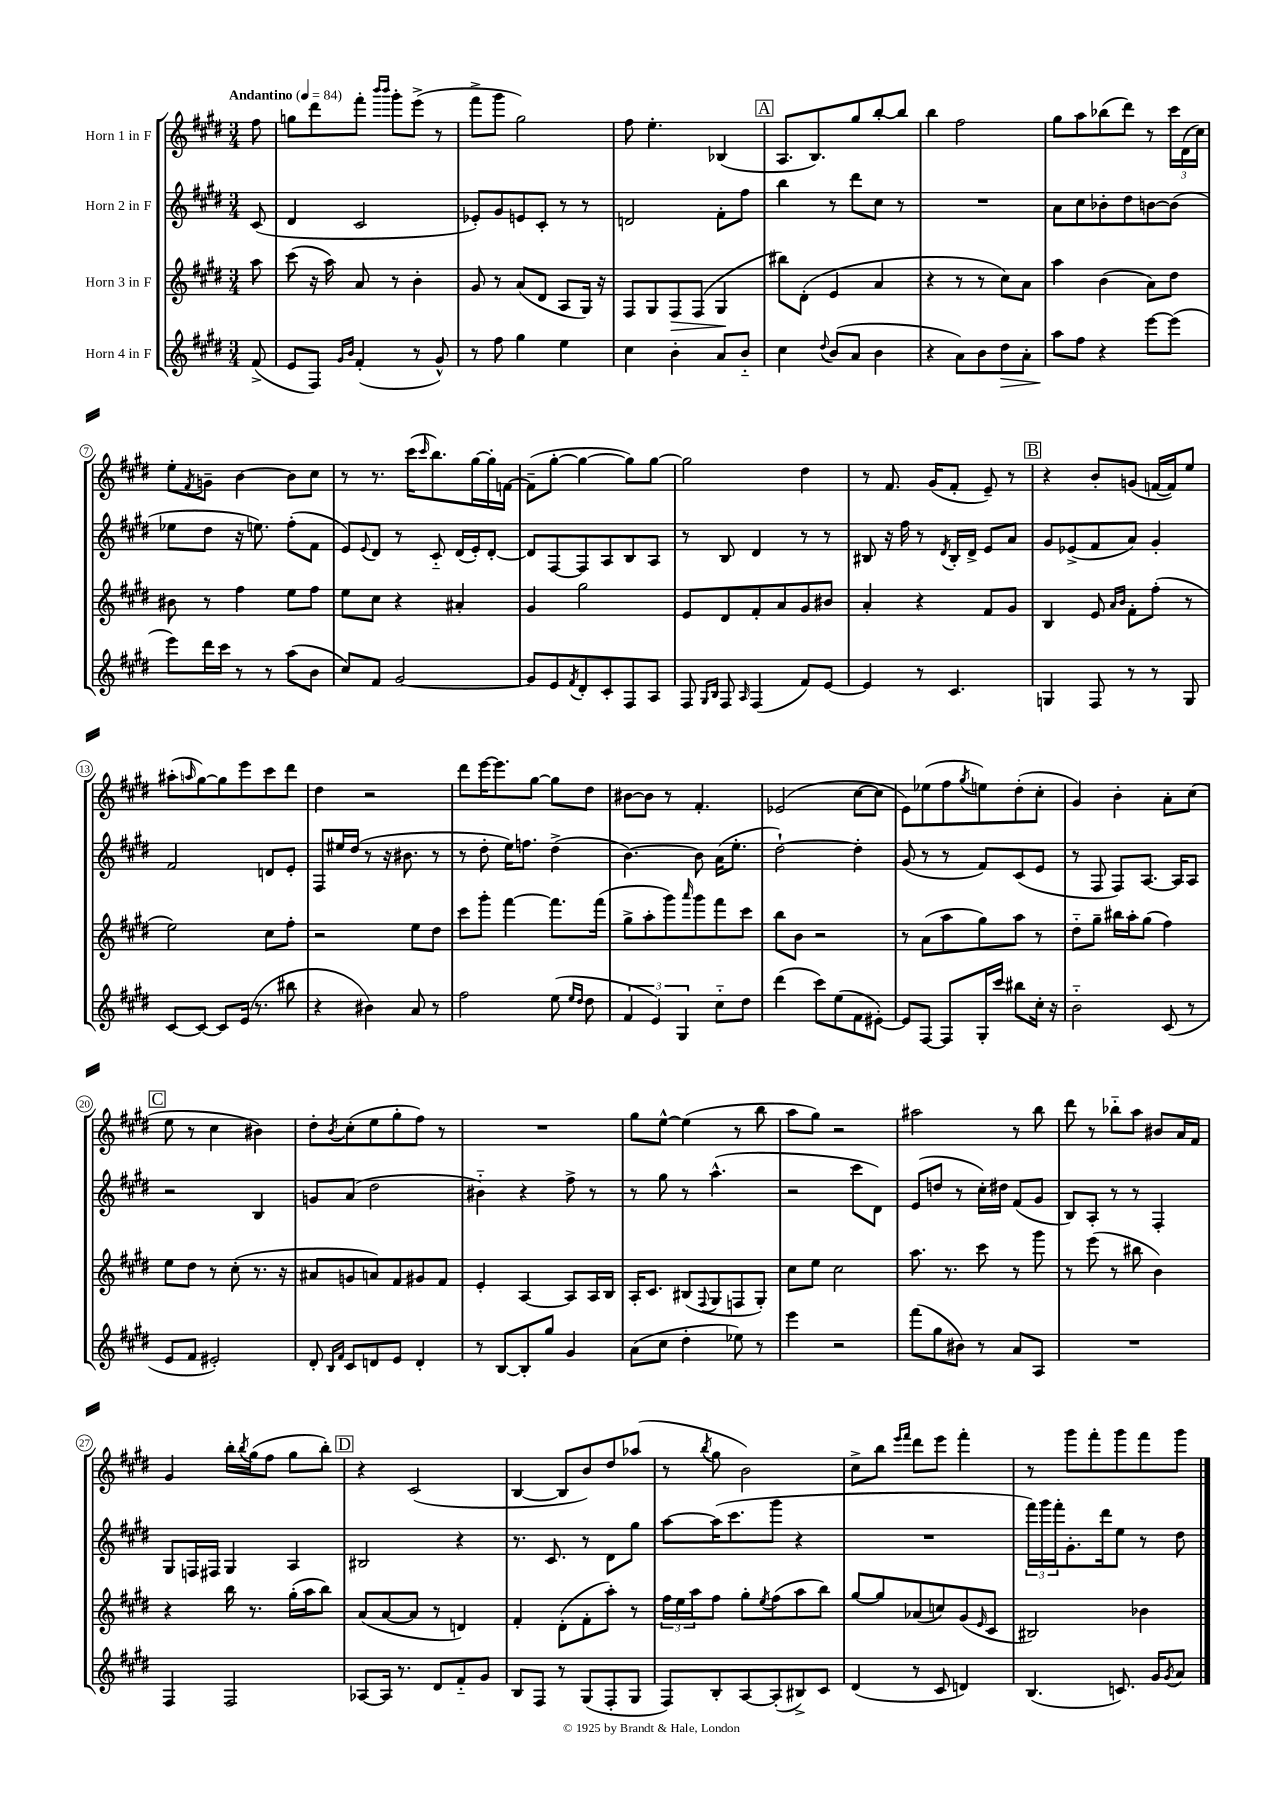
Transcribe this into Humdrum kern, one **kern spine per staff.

**kern	**kern	**kern	**kern
*staff4	*staff3	*staff2	*staff1
*clefG2	*clefG2	*clefG2	*clefG2
*k[f#c#g#d#]	*k[f#c#g#d#]	*k[f#c#g#d#]	*k[f#c#g#d#]
*M3/4	*M3/4	*M3/4	*M3/4
*MM84	*MM84	*MM84	*MM84
(8f#^	8aa	(8c#	8ff#
=	=	=	=
8e	(8ccc#	4d#	8gg
8F#)	16r	.	8ddd#
.	16aa)	.	.
16qqg#	.	.	.
16qqb	.	.	.
(4f#'	8a	2c#	8fff#'
.	.	.	16qqbbb
.	.	.	16qqbbb
.	8r	.	8ggg#'
8r	4b'	.	(8eee^
8g#^^)	.	.	8r
=	=	=	=
8r	8g#	8e-')	8fff#^
8ff#	8r	8g#	8ggg#
4gg#	(8a	8e	2gg#)
.	8d#	8c#'	.
4ee	8A	8r	.
.	16G#)	8r	.
.	16r	.	.
=	=	=	=
4cc#	8F#	2d	8ff#
.	8G#	.	4.ee'
4b'	8F#	.	.
.	(8F#	.	.
8a	4G#	8f#'	(4B-
8b'~	.	8ff#	.
=	=	=	=
4cc#	8bb#)	4bb	8.A
.	(8d#'	.	.
.	.	.	8.B)
8qqdd#	.	.	.
(8b	4e	8r	.
8a	.	8ddd#	8gg#
4b	4a	8cc#	[8bb'
.	.	8r	8bb]
=	=	=	=
4r	4r	2.r	4bb
8a)	8r	.	2ff#
8b	8r	.	.
8dd#	8cc#)	.	.
8a'	8a	.	.
=	=	=	=
8aa	4aa	8a	8gg#
8ff#	.	8cc#	8aa
4r	(4b	8b-'	(8bb-
.	.	8dd#	8ddd#)
[8eee	8a)	[8b	8r
(8eee]	8dd#	(8b]	24ccc#
.	.	.	(24d#
.	.	.	24cc#)
=	=	=	=
8eee)	8b#	8ee-	8ee'
.	.	.	8qf#
16ddd#	8r	8dd#	8g~
16ccc#	.	.	.
8r	4ff#	16r	[4b
.	.	8.ee)	.
8r	.	.	.
(8aa	8ee	(8ff#'	8b]
8b	8ff#	8f#	8cc#
=	=	=	=
8cc#)	8ee	8e)	8r
.	.	8qqe	.
8f#	8cc#	8d#	8.r
[2g#	4r	8r	.
.	.	.	(16ccc#
.	.	.	16qqccc#
.	.	8c#'~	8.bb)
.	4a#'	(16d#	.
.	.	16e')	[16gg#
.	.	[8d#'	16gg#']
.	.	.	[16f
=	=	=	=
8g#]	4g#	8d#]	(8f~]
8e	.	[8F#	[8gg#'
8qf#	.	.	.
8d#'	2gg#	8F#]	4gg#_
8c#'	.	8A	.
8F#	.	8B	8gg#])
8A	.	8A	[8gg#
=	=	=	=
8F#	8e	8r	2gg#]
16qqG#	.	.	.
16qqB	.	.	.
8F#	8d#	8B	.
16qqA	.	.	.
(4F#	8f#'	4d#	.
.	8a	.	.
8f#)	8g#	8r	4dd#
[8e	8b#	8r	.
=	=	=	=
4e]	4a'	8B#	8r
.	.	16r	8.f#
.	.	16ff#	.
8r	4r	8r	.
.	.	.	(16g#
.	.	8qd#	.
4.c#	.	16B#'	8f#'
.	.	16d#^	.
.	8f#	8e	8e~)
.	8g#	8a	8r
=	=	=	=
4G	4B	8g#	4r
.	.	(8e-^	.
8F#	8e	8f#	8b'
.	16qqa	.	.
.	16qqb	.	.
8r	8f#'	8a)	(8g
8r	(8ff#'	4g#'	[16f
.	.	.	16f])
8G	8r	.	8ee
=	=	=	=
[8c#	2ee)	2f#	(8aa#'
.	.	.	16qqaa
8c#_	.	.	[8gg#)
8c#]	.	.	8gg#]
(16e	.	.	8eee
8.r	.	.	.
.	8cc#	8d	8ccc#
8bb#	8ff#'	8e'	8ddd#
=	=	=	=
4r	2r	8F#	4dd#
.	.	16ee#	.
.	.	(16dd#	.
4b#)	.	8r	2r
.	.	16r	.
.	.	8.b#	.
8a	8ee	.	.
8r	8dd#	8r	.
=	=	=	=
2ff#	8ccc#	8r	8ddd#
.	8ggg#'	8dd#'	[16eee
.	.	.	8.eee]
.	[4fff#	16ee)	.
.	.	8.ff	.
.	.	.	[8gg#
(8ee	8.fff#]	(4dd#^	8gg#]
16qqee	.	.	.
16qqdd#	.	.	.
8dd#	.	.	8dd#
.	(16fff#	.	.
=	=	=	=
6f#	8gg#^	[4.b)	[8b#
.	8aa'	.	8b#]
6e)	.	.	.
.	8ggg#)	.	8r
6G#	.	.	.
.	16qqaaa	.	.
.	8ggg#	8b]	4.f#'
8cc#'~	8fff#	(16a	.
.	.	8.ee'	.
8dd#	8ccc#	.	.
=	=	=	=
(4ddd#	8bb	[2dd#`)	(2e-
.	8b	.	.
8ccc#)	2r	.	.
(8ee	.	.	.
8f#	.	4dd#']	[8cc#
[8e#')	.	.	8cc#]
=	=	=	=
8e#]	8r	(8g#	8e)
[8F#	(8a	8r	(8ee-
8F#]	8aa	8r	8ff#
.	.	.	8qgg#
16G#'	8gg#)	8f#)	8ee)
16ccc#	.	.	.
8bb#	8aa	(8c#	(8dd#'
16cc#'	8r	8e	8cc#'
16r	.	.	.
=	=	=	=
2b'~	8dd#'~	8r	4g#)
.	8gg#~	8F#	.
.	16bb#	8F#)	4b'
.	16aa'	.	.
.	(8gg#	[8.A	.
(8c#	4ff#)	.	8a'
.	.	16A]	.
8r	.	8A	(8cc#
=	=	=	=
8e	8ee	2r	8ee
8f#	8dd#	.	8r
2e#')	8r	.	4cc#
.	(8cc#'	.	.
.	8.r	4B	4b#)
.	16r	.	.
=	=	=	=
8d#'	8a#	8g	8dd#'
16qqB	.	.	.
16qqf#	.	.	8qb
8c#	8g	(8a	(8cc#'
8d	8a)	2dd#	8ee
8e	8f#	.	8gg#'
4d'	8g#	.	8ff#)
.	8f#	.	8r
=	=	=	=
8r	4e'	4b#'~)	2.r
[8B	.	.	.
8B']	[4A	4r	.
8gg#	.	.	.
4g#	8A]	8ff#^	.
.	16A	8r	.
.	16B	.	.
=	=	=	=
(8a	16A'	8r	8gg#
.	8.c#	.	.
8cc#	.	8gg#	[8ee^^
4dd#'	(8B#	8r	(4ee]
.	8qqF#	.	.
.	8G#	(4.aa^^	.
8ee-)	8F	.	8r
8r	8G#')	.	8bb
=	=	=	=
4eee	8cc#	2r	8aa
.	8ee	.	8gg#)
2r	2cc#	.	2r
.	.	8ccc#	.
.	.	8d#)	.
=	=	=	=
(8fff#	8.aa	(8e	2aa#
8gg#	.	8dd	.
.	8.r	.	.
8b#)	.	8r	.
8r	8ccc#	16cc#')	.
.	.	16dd#	.
8a	8r	(8f#	8r
8A	8ggg#	8g#	8bb
=	=	=	=
2.r	8r	8B)	8ddd#
.	(8eee	8A'	8r
.	8r	8r	8bb-'~
.	8bb#	8r	8aa
.	4b)	4F#'	8b#
.	.	.	16a
.	.	.	16f#
=	=	=	=
4F#	4r	8G#	4g#
.	.	16F	.
.	.	16F#	.
2F#	16bb	4G#	16bb'
.	.	.	8qbb
.	8.r	.	(16gg#
.	.	.	8ff#
.	(16gg#'	4A	8gg#
.	16aa	.	.
.	8bb)	.	8bb')
=	=	=	=
[8A-	(8a	2B#	4r
16A-]	[8a	.	.
8.r	.	.	.
.	8a]	.	(2c#
8d#	8r	.	.
8f#'~	4d)	4r	.
8g#	.	.	.
=	=	=	=
8B	4f#'	8.r	[4B
8F#	.	.	.
.	.	8.c#	.
8r	(8d#'	.	8B]
(8G#	8f#'	8r	8b)
8F#'	8aa')	8d#	8dd#
8G#	8r	8gg#	(8aa-
=	=	=	=
8F#)	24ff#	[8aa	8r
.	24ee	.	.
.	24aa	.	.
.	.	.	8qbb
8B'	8ff#	(16aa]	8gg#
.	.	8.ccc#	.
[8A	8gg#'	.	2b)
.	8qee	.	.
(8A']	(8ff#	8ggg#	.
8B#^)	8aa	4r	.
8c#	8bb)	.	.
=	=	=	=
(4d#	[8gg#	2.r	8cc#^
.	8gg#]	.	8bb
.	.	.	16qqeee
.	.	.	16qqfff#
8r	(8a-	.	8ddd#
8c#	8cc)	.	8eee
4d)	(8g#	.	4fff#'
.	16qqe	.	.
.	8c#	.	.
=	=	=	=
(4.B	2B#)	24fff#)	8r
.	.	24ggg#	.
.	.	24fff#'	.
.	.	8.g#'	8ggg#
.	.	.	8fff#'
.	.	16ddd#	.
8.c)	.	8ee	8ggg#
.	4b-	8r	8fff#
16g#	.	.	.
8qg#	.	.	.
8a	.	8dd#	8ggg#
==	==	==	==
*-	*-	*-	*-
